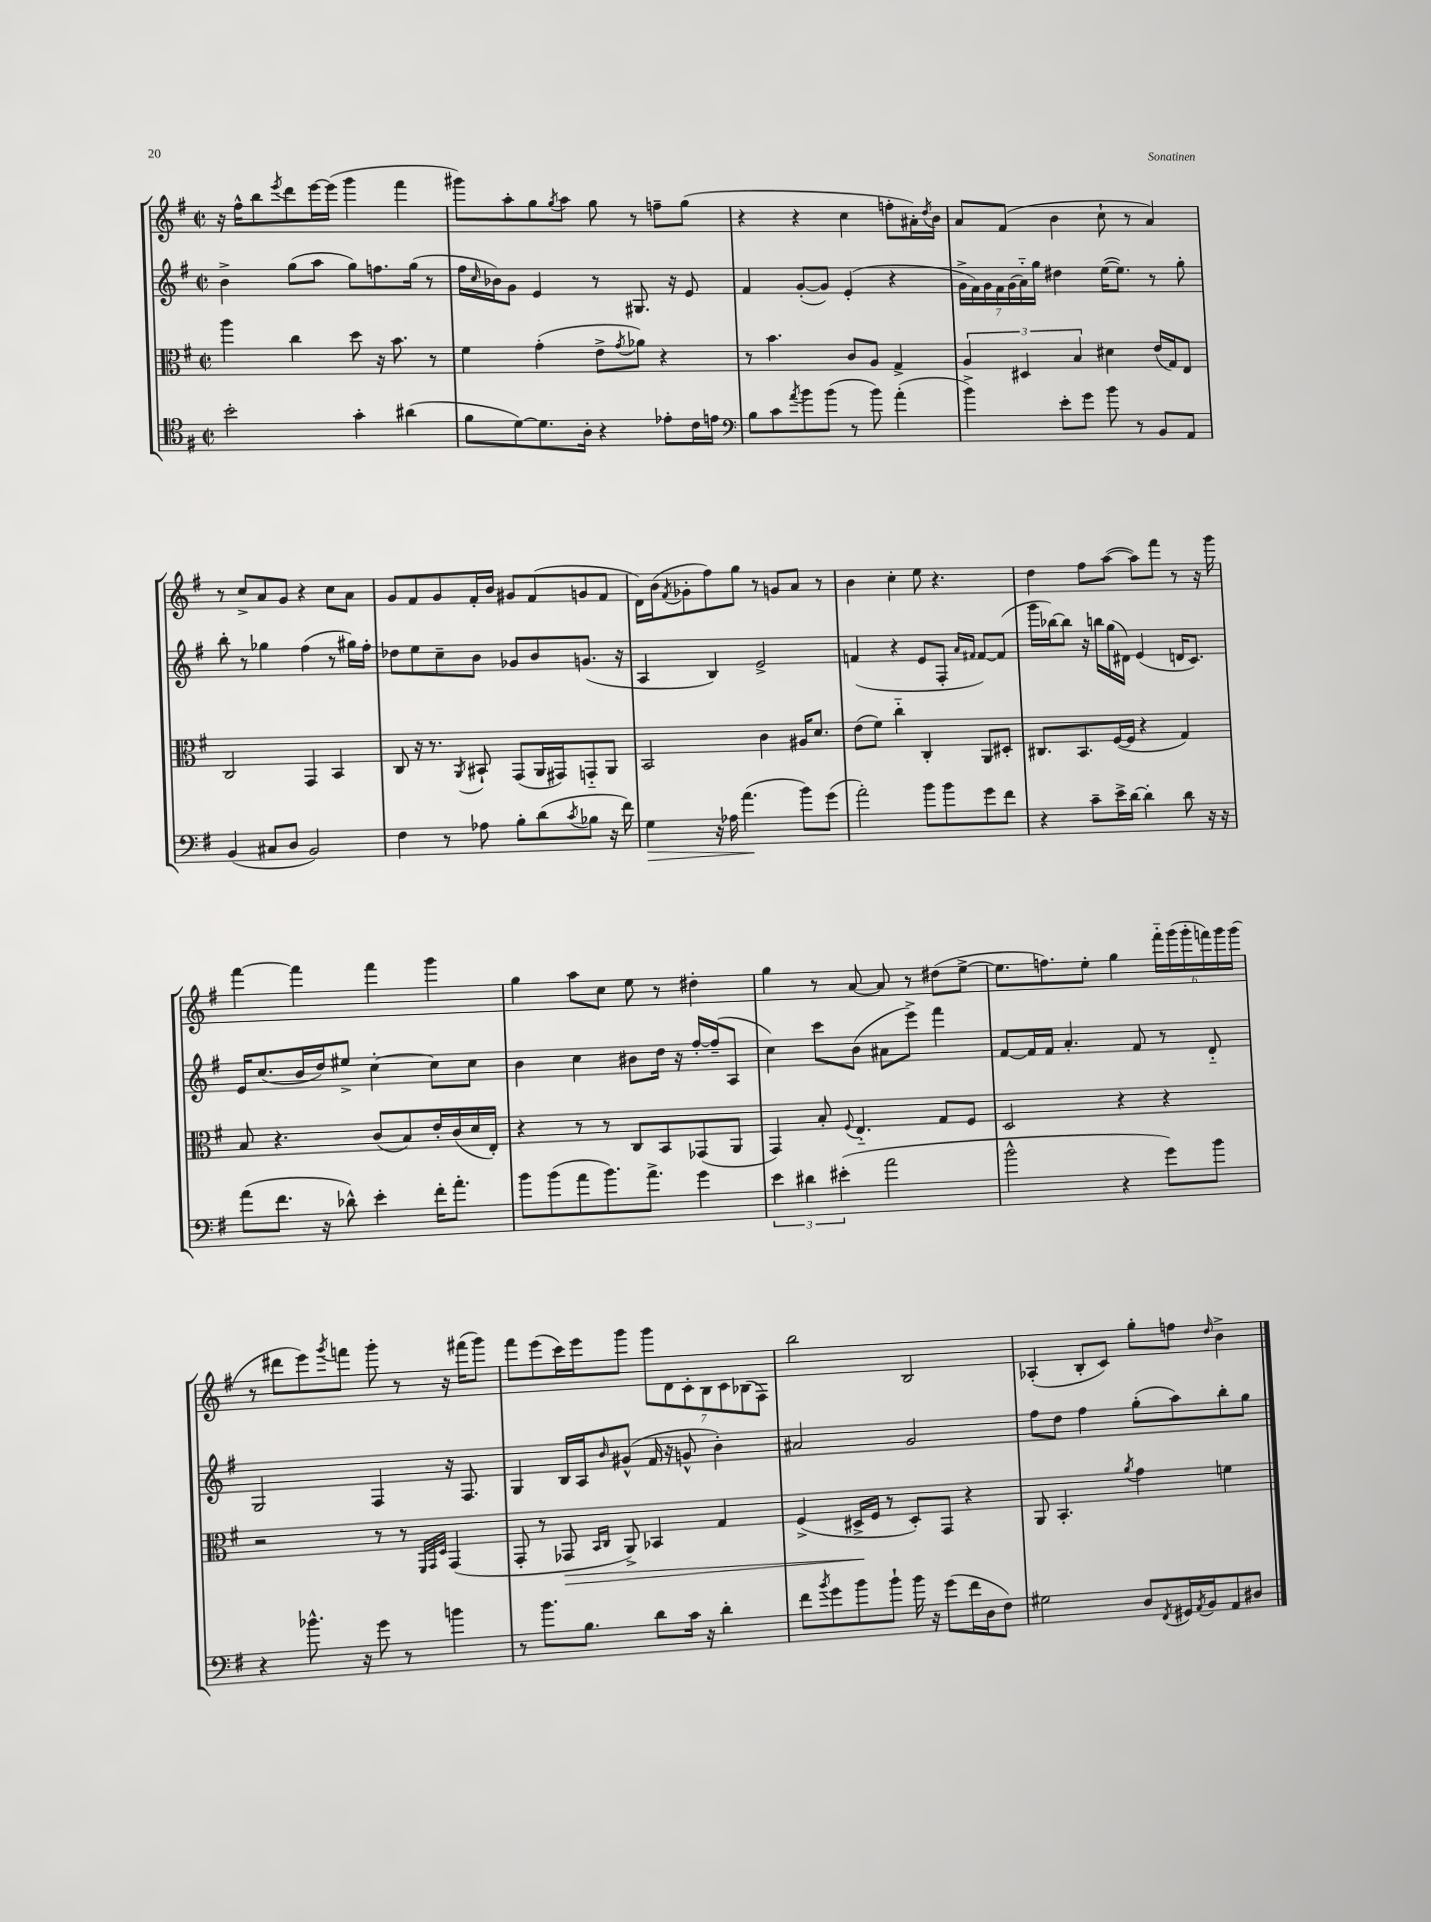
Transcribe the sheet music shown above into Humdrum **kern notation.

**kern	**dynam	**kern	**dynam	**kern	**kern
*part4	*part4	*part3	*part3	*part2	*part1
*staff4	*staff4	*staff3	*staff3	*staff2	*staff1
*clefC4	*	*clefC3	*	*clefG2	*clefG2
*k[f#]	*	*k[f#]	*	*k[f#]	*k[f#]
*M2/2	*	*M2/2	*	*M2/2	*M2/2
*met(c|)	*	*met(c|)	*	*met(c|)	*met(c|)
=80	=80	=80	=80	=80	=80
2b'\	.	4aa\	.	4b^\	16r
.	.	.	.	.	16ff#^^\KL
.	.	.	.	.	8bb\
.	.	.	.	.	8qeee/
.	.	4cc\	.	(8gg\L	8ddd\
.	.	.	.	8aa\J	[16eee\L
.	.	.	.	.	(16eee\JJ]
4g'\	.	8dd\	.	8gg\L)	4ggg\
.	.	16r	.	8.ffn\	.
.	.	8.b\	.	.	.
(4a#X\	.	.	.	.	4fff#\
.	.	.	.	(16gg\Jk	.
.	.	8r	.	8r	.
=81	=81	=81	=81	=81	=81
8f#\L	.	4f#\	.	16ff#\LL	8ggg#X\L)
.	.	.	.	16qqcc/	.
.	.	.	.	16b-X\J)	.
[8d\)	.	.	.	8g\J	8aa'\
8.d\]	.	(4g'\	.	4e/	8gg\
.	.	.	.	.	8qgg/
.	.	.	.	.	8aa\J
16A'\Jk	.	.	.	.	.
4r	.	8e^\L	.	8r	8gg\
.	.	8qg/	.	.	.
.	.	8a-X\J)	.	8.G#X/	8r
8e-X'\L	.	4r	.	.	8ffn~\L
.	.	.	.	16r	.
16c\L	.	.	.	8e/	(8gg\J
16en\JJ	.	.	.	.	.
=82	=82	=82	=82	=82	=82
*clefF4	*	*	*	*	*
8B\L	.	8r	.	4f#/	4r
8c\	.	4.b\	.	.	.
8qa/	.	.	.	.	.
8b\	.	.	.	([8g'/L	4r
(8b\J	.	.	.	8g/J])	.
8r	.	8c/L	.	(4e'/	4cc\
8b\)	.	8A/J	.	.	.
(4a'\	.	4G^/	.	4r	8ffn'\L
.	.	.	.	.	16a#X'\L)
.	.	.	.	.	8qdd/
.	.	.	.	.	16b\JJ
=83	=83	=83	=83	=83	=83
4b^\)	.	6A/	.	28g^\LL	8a/L
.	.	.	.	28f#\)	.
.	.	.	.	28g\	.
.	.	.	.	28f#\	.
.	.	.	.	.	(8f#/J
.	.	.	.	(28g\	.
.	.	6D#X/	.	.	.
.	.	.	.	28a\)	.
.	.	.	.	28gg\JJ	.
8e'\L	.	.	.	4dd#X\	4b\
.	.	6B/	.	.	.
8g\J	.	.	.	.	.
8b\	.	4d#X\	.	([16ee\KL	8cc`\
.	.	.	.	8.ee\J])	.
8r	.	.	.	.	8r
8BB/L	.	(16e/LL	.	8r	4a/)
.	.	16G/J)	.	.	.
8AA/J	.	8E/J	.	8gg'\	.
!!LO:LB:g=z
=84	=84	=84	=84	=84	=84
(4BB/	.	2C/	.	8bb'\	8r
.	.	.	.	8r	8cc^/L
8C#X/L	.	.	.	4gg-X\	8a/
8D/J	.	.	.	.	8g/J
2BB/)	.	4GG/	.	(4ff#\	4r
.	.	4BB/	.	8r	8cc\L
.	.	.	.	16gg#X\LL)	8a\J
.	.	.	.	16ff#'\JJ	.
=85	=85	=85	=85	=85	=85
4F#\	.	8C/	.	8dd-X\L	8g/L
.	.	16r	.	8ee\	8f#/
.	.	8.r	.	.	.
8r	.	.	.	8cc~\	8g/
.	.	8qAA/	.	.	.
8A-X\	.	8BB#X`/	.	8b\J	16f#'/L
.	.	.	.	.	16b/JJ
8B'\L	.	(8GG/L	.	8g-X/L	8g#X/L
(8d\	.	16AA/L	.	8b/	(8f#/
.	.	16GG#X/J)	.	.	.
8qc/	.	.	.	.	.
8B-X\J	.	8GGn/	.	(8.gn/J	8gn/
16r	.	8AA/J	.	.	8f#/J
16f#\)	.	.	.	16r	.
=86	=86	=86	=86	=86	=86
!	!LO:HP:b	!	!	!	!
4G\	>	2BB/	.	4A/	16d\LL)
.	.	.	.	.	(16b\J
.	.	.	.	.	8qf#/
.	.	.	.	.	8g-X'\
16r	.	.	.	4B/)	8ff#\)
16A-X\	.	.	.	.	.
(4.a\	.	.	.	.	8gg\J
.	.	4c\	.	2e^/	8r
.	.	.	.	.	8gn/L
8b\L)	]	16A#X/KL	.	.	8a/J
.	.	8.d/J	.	.	.
(8g\J	.	.	.	.	8r
=87	=87	=87	=87	=87	=87
2a'\)	.	(8e\L	.	(4fn/	4b\
.	.	8f#\J)	.	.	.
.	.	4cc\	.	4r	4cc'\
8b\L	.	4C'/	.	8e/L	8ee\
8b\	.	.	.	8F#'/J	4.r
.	.	.	.	16qqa/LL	.
.	.	.	.	16qqf#X/JJ	.
8g\	.	8AA/L	.	[8f#/L)	.
8f#\J	.	8D#X'/J	.	(8f#/J]	.
=88	=88	=88	=88	=88	=88
4r	.	8.C#X/L	.	16ggg\LL	4dd\
.	.	.	.	[16bb-X\J)	.
.	.	.	.	8bb-\J]	.
.	.	8.BB/	.	.	.
8c~\L	.	.	.	16r	8ff#\L
.	.	.	.	16bbn\LL	.
16e^\L	.	([16F#/L	.	(16gg\	([8aa\J
[16d\JJ	.	16F#/JJ]	.	16d#X\JJ)	.
4d'\]	.	4r	.	(4e/	8aa\L])
.	.	.	.	.	8fff#\J
8d\	.	4G/)	.	16dn/KL	8r
.	.	.	.	8.c/J)	.
16r	.	.	.	.	16r
16r	.	.	.	.	16ggg\
!!LO:LB:g=z
=89	=89	=89	=89	=89	=89
(8a\L	.	8B/	.	16e/KL	[4fff#\
.	.	.	.	(8.cc/	.
8.f#\J	.	4.r	.	.	.
.	.	.	.	16b/L	4fff#\]
16r	.	.	.	16dd/J)	.
8d-X^^\)	.	.	.	8ee#X^/J	.
4e'\	.	(8c/L	.	[4cc'\	4fff#\
.	.	8B/)	.	.	.
16f#'\KL	.	16e'/L	.	8cc\L]	4ggg\
8.a'\J	.	(16c/	.	.	.
.	.	16d/	.	8cc\J	.
.	.	16E'/JJ)	.	.	.
=90	=90	=90	=90	=90	=90
8b\L	.	4r	.	4b\	4gg\
(8b\	.	.	.	.	.
8a\	.	8r	.	4cc\	8aa\L
8.b\)	.	8r	.	.	8cc\J
.	.	8C/L	.	8b#X\L	8ee\
8.a^\J	.	.	.	.	.
.	.	8BB/	.	16dd\Jk	8r
.	.	.	.	16r	.
4g\	.	(8GG-X/	.	[16ff#'/LL	4dd#X'\
.	.	.	.	(16ff#~/J]	.
.	.	8AA/J	.	8A/J	.
=91	=91	=91	=91	=91	=91
6e\	.	4GG/)	.	4cc\)	4gg\
6d#X\	.	.	.	.	.
.	.	8B'/	.	8ccc\L	8r
(6e#X'\	.	.	.	.	.
.	.	8qqF#/	.	.	.
.	.	4.E/	.	(8b\J	[8a/
2a\	.	.	.	8a#X\L	8a/]
.	.	.	.	8eee^\J)	8r
.	.	8G/L	.	4fff#\	(8dd#X\L
.	.	8F#/J	.	.	[8ee^\J
=92	=92	=92	=92	=92	=92
2b^^\	.	2D/	.	[8f#/L	8.ee\L]
.	.	.	.	16f#/L]	.
.	.	.	.	16f#/JJ	8.ffn\)
.	.	.	.	4.a'/	.
.	.	.	.	.	8ee'\J
4r	.	4r	.	.	4gg\
.	.	.	.	8f#/	.
8g\L)	.	4r	.	8r	24fff#\LL
.	.	.	.	.	(24ggg\
.	.	.	.	.	24ggg'\
8b\J	.	.	.	8d/	24fffn\)
.	.	.	.	.	24ggg\
.	.	.	.	.	(24ggg\JJ
!!LO:LB:g=z
=93	=93	=93	=93	=93	=93
4r	.	2r	.	2G/	8r
.	.	.	.	.	8ddd#X\L
8.b-X^^\	.	.	.	.	8eee\)
.	.	.	.	.	8qggg/
.	.	.	.	.	8fffn\J
16r	.	.	.	.	.
8g\	.	8r	.	4F#/	8ggg'\
8r	.	8r	.	.	8r
.	.	32qqFF#/LLL	.	.	.
.	.	32qqGG/	.	.	.
.	.	32qqD/JJJ	.	.	.
4bn\	.	(4GG/	.	16r	16r
.	.	.	.	8.F#/	(16fff#X\KL
.	.	.	.	.	8ggg\J)
=94	=94	=94	=94	=94	=94
8r	.	8GG'/	.	4G/	8fff#\L
8.b\L	.	8r	.	.	(8eee\
!	!	!	!LO:HP:b	!	!
.	.	8GG-X/	>	16B/LL	16ccc\L)
8.B\J	.	.	.	16A/J	16eee\J
.	.	16qqBB/LL	.	.	.
.	.	16qqC/JJ	.	16qqb/	.
.	.	8AA^/)	.	(8g#X^^/J	8ggg\J
8d\L	.	4BB-X/	.	16f#/	14ggg\L
.	.	.	.	16r	.
.	.	.	.	.	14d\
16c\Jk	.	.	.	8gn^^/	.
.	.	.	.	.	14c'\
16r	.	.	.	.	.
.	.	.	.	.	14B\
4d'\	.	4G/	.	4b'\)	.
.	.	.	.	.	14c\
.	.	.	.	.	(14B-X\
.	.	.	.	.	14F#\J)
=95	=95	=95	=95	=95	=95
8f#\L	.	(4F#^/	.	2a#X/	2bb\
8qb/	.	.	.	.	.
8g\	.	.	.	.	.
8b\	.	16D#X^/LL	.	.	.
.	.	16F#/JJ	]	.	.
8b`\J	.	8r	.	.	.
16b\	.	8D#'/L)	.	2g/	2B/
16r	.	.	.	.	.
(8g\L	.	8GG/J	.	.	.
16f#\L	.	4r	.	.	.
16D\J	.	.	.	.	.
8F#\J)	.	.	.	.	.
=96	=96	=96	=96	=96	=96
2G#X\	.	8AA/	.	8ff#\L	(4A-X'/
.	.	4.BB'/	.	8dd\J	.
.	.	.	.	4ff#\	8B'/L
.	.	.	.	.	8c/J)
.	.	8qa/	.	.	.
8D/L	.	4g\	.	(8gg'\L	8gg'\L
8qFF#/	.	.	.	.	.
16GG#X/L	.	.	.	8aa\)	8ffn\J
8qAA/	.	.	.	.	.
16BB/J	.	.	.	.	.
.	.	.	.	.	16qqdd/
8AA/	.	4fn\	.	8bb'\	4b^\
8D#X/J	.	.	.	8gg\J	.
==	==	==	==	==	==
*-	*-	*-	*-	*-	*-
